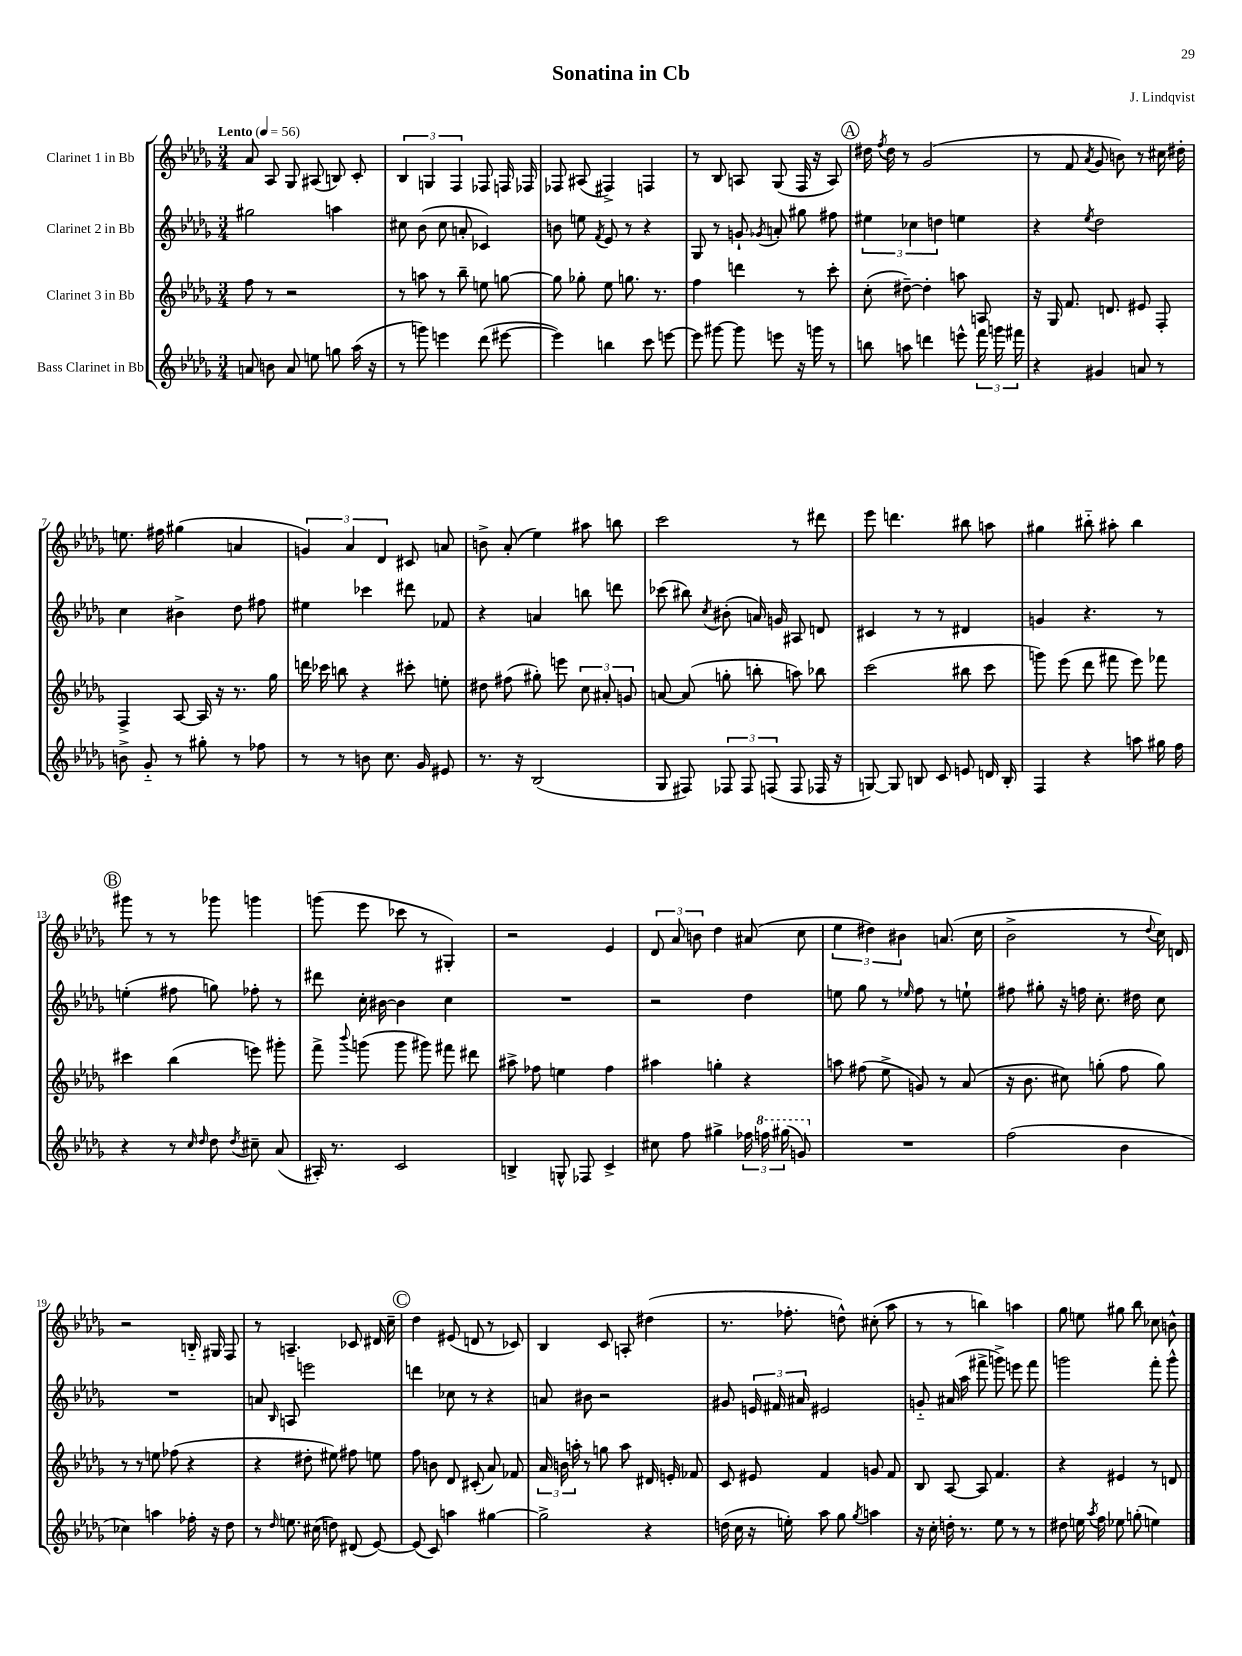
\header { title = "Sonatina in Cb" composer = "J. Lindqvist" }
<<
\new StaffGroup <<
\new Staff = "s0" \with { instrumentName = "Clarinet 1 in Bb" } {
    \clef treble \key des \major \numericTimeSignature \time 3/4 \tempo "Lento" 4 = 56
    \autoBeamOff aes'8 aes8 ges8 ais8( b8) c'8-. |
    \tuplet 3/2 { bes4 g4 f4 } fes8 f16 fes16 |
    fes8 ais8( fis4->) f4 |
    r8 bes8 a8 ges8( f16 r16 a8) |
    \mark \markup { \circle "A" } dis''16 \acciaccatura { f''8 } dis''16 r8 ges'2( |
    r8 f'8 \acciaccatura { aes'8 } ges'8 b'8) r8 cis''16 dis''16-. |
    e''8. fis''16 gis''4( a'4 |
    \tuplet 3/2 { g'4) aes'4 des'4 } cis'8 a'8 |
    b'8-> aes'8-.( ees''4) ais''8 b''8 |
    c'''2 r8 dis'''8 |
    ees'''8 d'''4. bis''8 a''8 |
    gis''4 bis''8-_ ais''8-. bis''4 |
    \mark \markup { \circle "B" } gis'''8 r8 r8 ges'''8 g'''4 |
    g'''8( ees'''8 ces'''8 r8 gis4-.) |
    r2 ees'4 |
    \tuplet 3/2 { des'8 aes'8 b'8 } des''4 ais'8( c''8 |
    \tuplet 3/2 { ees''4 dis''4) bis'4 } a'8.( c''16 |
    bes'2-> r8 \appoggiatura { des''8 } c''16) d'16 |
    r2 b16-_ gis16 f8 |
    r8 a4.-- ces'8 dis'16 c''16-- |
    \mark \markup { \circle "C" } des''4 eis'8( d'8 r8 ces'8) |
    bes4 c'8 a8-. dis''4( |
    r8. fes''8.-. d''8-^) cis''8-.( aes''8 |
    r8 r8 b''4) a''4 |
    ges''8 e''8 gis''8 bes''8 ces''8 b'8-^ \bar "|." |
}
\new Staff = "s1" \with { instrumentName = "Clarinet 2 in Bb" } {
    \clef treble \key des \major \numericTimeSignature \time 3/4
    \autoBeamOff gis''2 a''4 |
    cis''8 bes'8( cis''8 a'8-. ces'4) |
    b'8 e''8 \acciaccatura { f'8 } ees'8 r8 r4 |
    ges8 r8 g'8-! \acciaccatura { ges'8 } a'8-. gis''8 fis''8 |
    \mark \markup { \circle "A" } \tuplet 3/2 { eis''4 ces''4 d''4 } e''4 |
    r4 \acciaccatura { ees''8 } des''2 |
    c''4 bis'4-> des''8 fis''8 |
    eis''4 ces'''4 dis'''8 fes'8 |
    r4 a'4 b''8 d'''8 |
    ces'''8( bis''8) \acciaccatura { c''8 } bis'8-.( a'16) g'16 ais8 d'8 |
    cis'4 r8 r8 dis'4 |
    g'4 r4. r8 |
    \mark \markup { \circle "B" } e''4-.( fis''8 g''8) fes''8-. r8 |
    dis'''8 c''16-. bis'16~ bis'4 c''4 |
    R2. |
    r2 des''4 |
    e''8 ges''8 r8 \grace { ees''16 } f''8 r8 e''8-! |
    fis''8 gis''8-. r16 f''16 c''8.-. dis''16 c''8 |
    R2. |
    a'8 \grace { bes16 } a8 e'''2 |
    \mark \markup { \circle "C" } d'''4 ces''8 r8 r4 |
    a'8 bis'8 r2 |
    gis'8 \tuplet 3/2 { e'16 fis'16 ais'16 } eis'2 |
    g'8-_ ais'16( aes''16 fis'''8-> g'''8->) e'''8 fis'''8 |
    g'''2 f'''8-. g'''8-^ \bar "|." |
}
\new Staff = "s2" \with { instrumentName = "Clarinet 3 in Bb" } {
    \clef treble \key des \major \numericTimeSignature \time 3/4
    \autoBeamOff f''8 r8 r2 |
    r8 a''8 r8 bes''8-- e''8 g''8~ |
    g''8 ges''8-. ees''8 g''8. r8. |
    f''4 d'''4 r8 c'''8-. |
    \mark \markup { \circle "A" } c''8-.( dis''8~--) dis''4-. a''8 a8 |
    r16 ges16 f'8. d'8. eis'8 f8-. |
    f4-> aes8~ aes16 r16 r8. ges''16 |
    d'''16 ces'''16 b''8 r4 cis'''8-. e''8-. |
    dis''8 fis''8( gis''8-.) e'''8 \tuplet 3/2 { c''8 ais'8-. g'8 } |
    a'8~ a'8( g''8-. b''8-. a''8) bes''8 |
    c'''2( bis''8 c'''8 |
    g'''8) ees'''8( des'''8 fis'''8 ees'''8) fes'''8 |
    \mark \markup { \circle "B" } cis'''4 bes''4( e'''8) gis'''8-. |
    f'''8-> \appoggiatura { bes'''8 } g'''8( g'''8 gis'''8) fis'''8 dis'''8 |
    ais''8-> fes''8 e''4 fes''4 |
    ais''4 g''4-. r4 |
    a''8 fis''8( ees''8-> g'8) r8 aes'8( |
    r16 bes'8. cis''8) g''8-.( f''8 g''8) |
    r8 r8 e''8 fes''8( r4 |
    r4 dis''8-. eis''8) fis''8 e''8 |
    \mark \markup { \circle "C" } f''8 b'8 des'8 cis'8-.( aes'8) fes'8 |
    \tuplet 3/2 { aes'16 b'16 a''16-. } r8 g''8 a''8 dis'16 e'16-. fes'8 |
    c'8 eis'8 f'4 g'8 f'8 |
    bes8 aes8~ aes8 f'4. |
    r4 eis'4 r8 d'8 \bar "|." |
}
\new Staff = "s3" \with { instrumentName = "Bass Clarinet in Bb" } {
    \clef treble \key des \major \numericTimeSignature \time 3/4
    \autoBeamOff a'8 b'8 a'8 e''8 g''8 aes''16( r16 |
    r8 g'''8) e'''4 des'''8( eis'''8~ |
    eis'''4) b''4 c'''8 e'''8~ |
    e'''8 gis'''8~ gis'''8 e'''8 r16 g'''16 r8 |
    \mark \markup { \circle "A" } b''8 a''8 d'''4 e'''8-^ \tuplet 3/2 { f'''16 g'''16 fis'''16 } |
    r4 gis'4 a'8 r8 |
    b'8-> ges'8-_ r8 gis''8-. r8 fes''8 |
    r8 r8 b'8 c''8. ges'16 eis'8 |
    r8. r16 bes2( |
    ges8 fis8) \tuplet 3/2 { fes8 fes8 f8( } f8 fes16 r16 |
    g8~) g8 b8 c'8 e'8 d'16 b16-. |
    f4 r4 a''8 gis''16 f''16 |
    \mark \markup { \circle "B" } r4 r8 \grace { c''16 des''16 } des''8 \acciaccatura { des''8 } cis''8-- aes'8( |
    ais16-.) r8. c'2 |
    b4-> g8-^ fes8 c'4-> |
    cis''8 f''8 gis''4-> \tuplet 3/2 { fes''16 \ottava #1 f'''!16 gis'''16( } g''8) \ottava #0 |
    R2. |
    f''2( bes'4 |
    ces''4) a''4 fes''16-. r16 des''8 |
    r8 \grace { des''16 } e''8. cis''16( d''8) dis'8( ees'8~) |
    \mark \markup { \circle "C" } ees'8( c'8) a''4 gis''4~ |
    gis''2-> r4 |
    d''16( c''16 r16 e''16-.) aes''8 ges''8 \acciaccatura { ges''8 } a''4 |
    r16 c''16-. d''16-. r8. ees''8 r8 r8 |
    dis''8 e''16 \acciaccatura { aes''8 } f''16 ees''8 g''8-.( e''4) \bar "|." |
}
>>
>>
